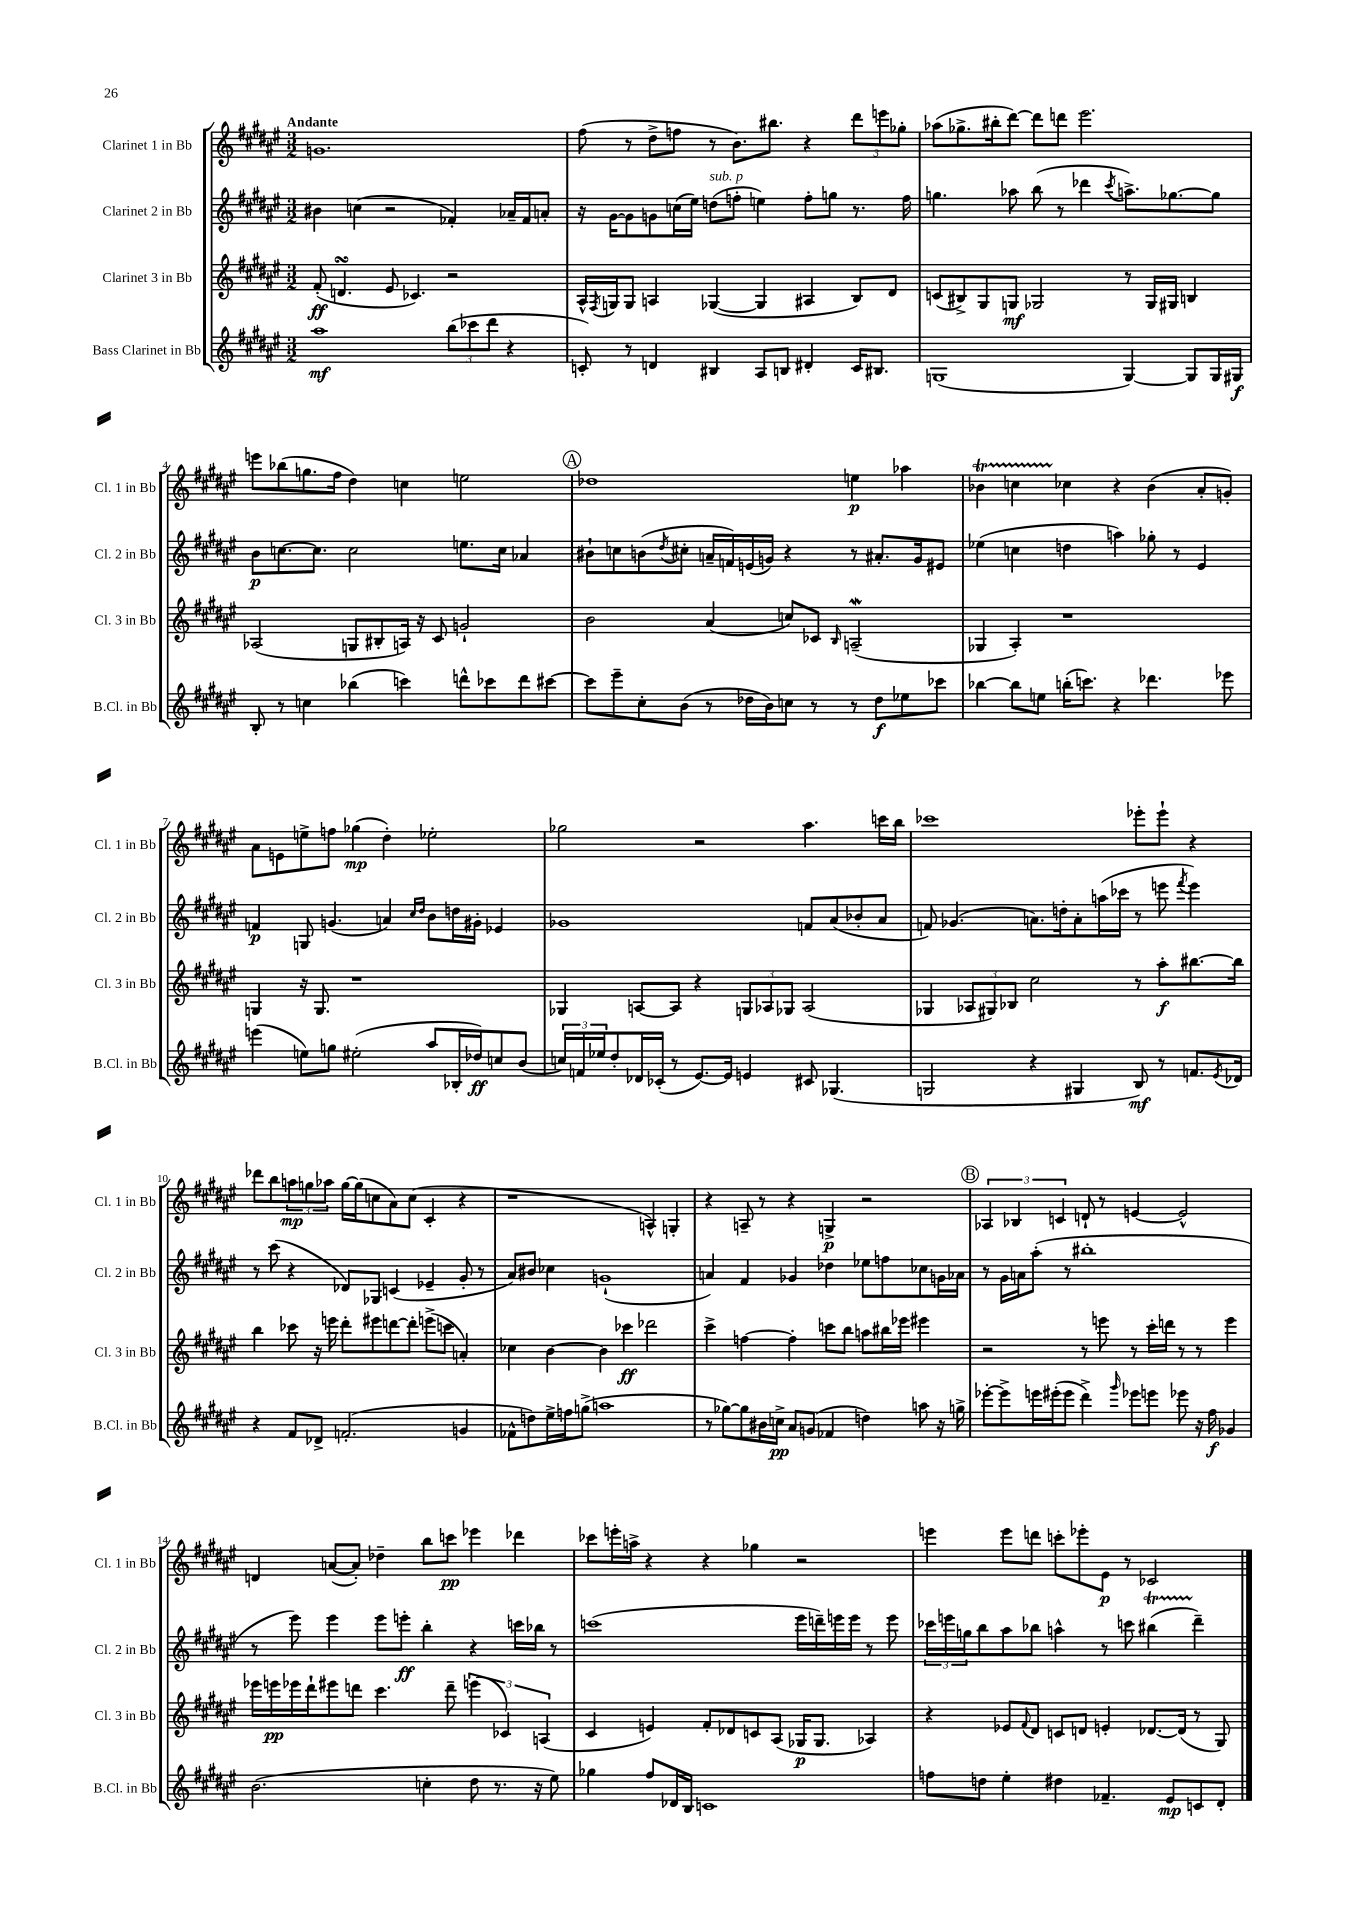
<<
\new StaffGroup <<
\new Staff = "s0" \with { instrumentName = "Clarinet 1 in Bb" shortInstrumentName = "Cl. 1 in Bb" } {
    \clef treble \key fis \major \numericTimeSignature \time 3/2 \tempo "Andante"
    g'1. |
    fis''8( r8 dis''8-> f''8 r8 b'8.) bis''8. r4 \tuplet 3/2 { dis'''8 e'''8 ges''8-. } |
    aes''8( ges''8.-> bis''16-. dis'''8~) dis'''8 d'''8 eis'''2. |
    e'''8 bes''8( g''8. fis''16 dis''4) c''4 e''2 |
    \mark \markup { \circle "A" } des''1 e''4\p aes''4 |
    bes'4\startTrillSpan c''4 ces''4\stopTrillSpan r4 bes'4( ais'8-. g'8-.) |
    ais'8 e'8 e''8-> f''8 ges''4\mp( dis''4-.) ees''2-. |
    ges''2 r2 ais''4. c'''16 b''16 |
    ces'''1 ees'''8-. ees'''8-! r4 |
    des'''8 b''8 \tuplet 3/2 { a''8\mp g''8 aes''8 } g''16~ g''16( c''8 ais'8) c''8( cis'4-. r4 |
    r1 a4-^) g4-. |
    r4 a8-- r8 r4 g4->\p r2 |
    \mark \markup { \circle "B" } \tuplet 3/2 { aes4 bes4 c'4 } d'8-! r8 e'4~ e'2-^ |
    d'4 a'8~( a'8-.) des''4-- b''8 c'''8\pp ees'''4 des'''4 |
    ces'''8 e'''16-. a''16-> r4 r4 ges''4 r2 |
    e'''4 e'''8 d'''8 c'''8-. ees'''8-. eis'8\p r8 ces'2 \bar "|." |
}
\new Staff = "s1" \with { instrumentName = "Clarinet 2 in Bb" shortInstrumentName = "Cl. 2 in Bb" } {
    \clef treble \key fis \major \numericTimeSignature \time 3/2
    bis'4 c''4( r2 fes'4-.) aes'16-- fes'16 a'8-. |
    r16 gis'16~ gis'8 g'8 c''16( eis''16) d''8^\markup { \italic "sub. p" }( f''8-. e''4) f''8-. g''8 r8. f''16 |
    g''4. aes''8 b''8( r8 des'''4 \acciaccatura { cis'''8 } a''8.->) ges''8.~ ges''8 |
    b'8\p c''8.~ c''8. c''2 e''8. c''16 aes'4 |
    \mark \markup { \circle "A" } bis'8-! c''8 b'8( \acciaccatura { dis''8 } cis''8-. a'16-- f'16) e'16( g'16) r4 r8 ais'8.-. g'16 eis'8 |
    ees''4( c''4 d''4 a''4) ges''8-. r8 eis'4 |
    f'4\p g8 g'4.( a'4) \grace { cis''16 dis''16 } b'8 d''16 gis'16-. ees'4 |
    ges'1 f'8 ais'8( bes'8-. ais'8 |
    f'8) ges'4.( a'8.) d''16-. a'8-. a''16( ces'''16 r8 e'''8 \acciaccatura { fis'''8 } e'''4) |
    r8 cis'''8( r4 des'8) ges8 c'4( ees'4-- gis'8-. r8 |
    ais'8) bis'8 ces''4 g'1-!( |
    a'4) fis'4 ges'4 des''4 ees''8 f''8 ces''8 g'16 aes'16 |
    \mark \markup { \circle "B" } r8 gis'16 a'16 ais''8-.( r8 bis''1-. |
    r8 eis'''8) eis'''4 eis'''8 e'''8-.\ff b''4-. r4 c'''16 bes''16 r8 |
    c'''1( eis'''16 d'''16--) e'''16 e'''16 r8 e'''8 |
    \tuplet 3/2 { ces'''16 e'''16 g''16 } b''8 ais''8 bes''8 a''4-^ r8 c'''8 bis''4\startTrillSpan( dis'''4--\stopTrillSpan) \bar "|." |
}
\new Staff = "s2" \with { instrumentName = "Clarinet 3 in Bb" shortInstrumentName = "Cl. 3 in Bb" } {
    \clef treble \key fis \major \numericTimeSignature \time 3/2
    fis'8-.\ff( d'4.\turn eis'8 ces'4.) r2 |
    ais16-^ \acciaccatura { fis8 } g16 g8 a4 ges4~( ges4 ais4 b8) dis'8 |
    c'8( bis8->) gis8 g8\mf ges2 r8 ges16 gis16 b4 |
    aes2( g8 bis8-. a16) r16 cis'8 g'2-! |
    \mark \markup { \circle "A" } b'2 ais'4( c''8) ces'8 \grace { b16 } a2--\mordent( |
    ges4 ais4-.) r1 |
    g4 r16 g8. r1 |
    ges4 a8~ a8 r4 \tuplet 3/2 { g8 aes8 ges8 } aes2( |
    ges4 \tuplet 3/2 { aes8 gis8) bes8 } cis''2 r8 ais''8-.\f bis''8.~ bis''16 |
    b''4 ces'''8 r16 e'''16 dis'''8-. eis'''8 d'''8~ d'''8-. e'''8->( c'''8 a'4-.) |
    ces''4 b'4~ b'4 ces'''4\ff des'''2 |
    cis'''4-> f''4~ f''4-. c'''8 b''8 a''8 bis''16 ees'''16 eis'''4 |
    \mark \markup { \circle "B" } r2 r8 e'''8 r8 cis'''16-. d'''16 r8 r8 e'''4 |
    ees'''16 e'''16\pp ees'''16 dis'''16-! eis'''8 d'''8 cis'''4. d'''8-- \tuplet 3/2 { e'''4( ces'4) a4( } |
    cis'4 e'4) fis'8-. des'8 c'8 ais8( ges16\p ges8. aes4) |
    r4 ees'8 \appoggiatura { fis'8 } dis'8 c'8 d'8 e'4-. des'8.~ des'16( r8 gis8) \bar "|." |
}
\new Staff = "s3" \with { instrumentName = "Bass Clarinet in Bb" shortInstrumentName = "B.Cl. in Bb" } {
    \clef treble \key fis \major \numericTimeSignature \time 3/2
    ais''1\mf \tuplet 3/2 { b''8( ces'''8 dis'''8 } r4 |
    c'8-.) r8 d'4 bis4 ais8 b8 dis'4-. c'16 bis8. |
    g1( g4~) g8 g16 gis16\f |
    b8-. r8 c''4 bes''4( c'''4) d'''8-^ ces'''8 d'''8 cis'''8~ |
    \mark \markup { \circle "A" } cis'''8 eis'''8-- cis''8-. b'8( r8 des''16 b'16) c''8 r8 r8 des''8\f ees''8 ces'''8 |
    bes''4~ bes''8 e''8 b''16-.( c'''8.) r4 des'''4. ees'''8 |
    e'''4( e''8) g''8 eis''2-.( ais''8 bes16-. des''16\ff) c''8 b'8( |
    \tuplet 3/2 { c''16) f'16 ees''16 } dis''8-. des'16 ces'16-.( r8 eis'8.~) eis'16 e'4 cis'8 ges4.( |
    g2 r4 gis4 b8\mf) r8 f'8. \acciaccatura { eis'8 } des'16 |
    r4 fis'8 des'8-> f'2.-.( g'4 |
    fes'8-^ d''8) eis''16-> f''16 g''8->( a''1 |
    r8 ges''8~) ges''8 bis'16 c''16->\pp ais'8 g'8( fes'4 d''4) a''8 r16 g''16-> |
    \mark \markup { \circle "B" } ees'''8~-. ees'''8-> e'''16 eis'''16-.( eis'''8 dis'''4->) \grace { gis'''16 } ees'''8 e'''8 ees'''8 r16 fis''16\f ges'4 |
    b'2.( c''4-. dis''8 r8. r16 eis''8) |
    ges''4 fis''8 des'16 b16 c'1 |
    f''8 d''8 eis''4-. dis''4 fes'4.-- eis'8\mp c'8 dis'8-. \bar "|." |
}
>>
>>
